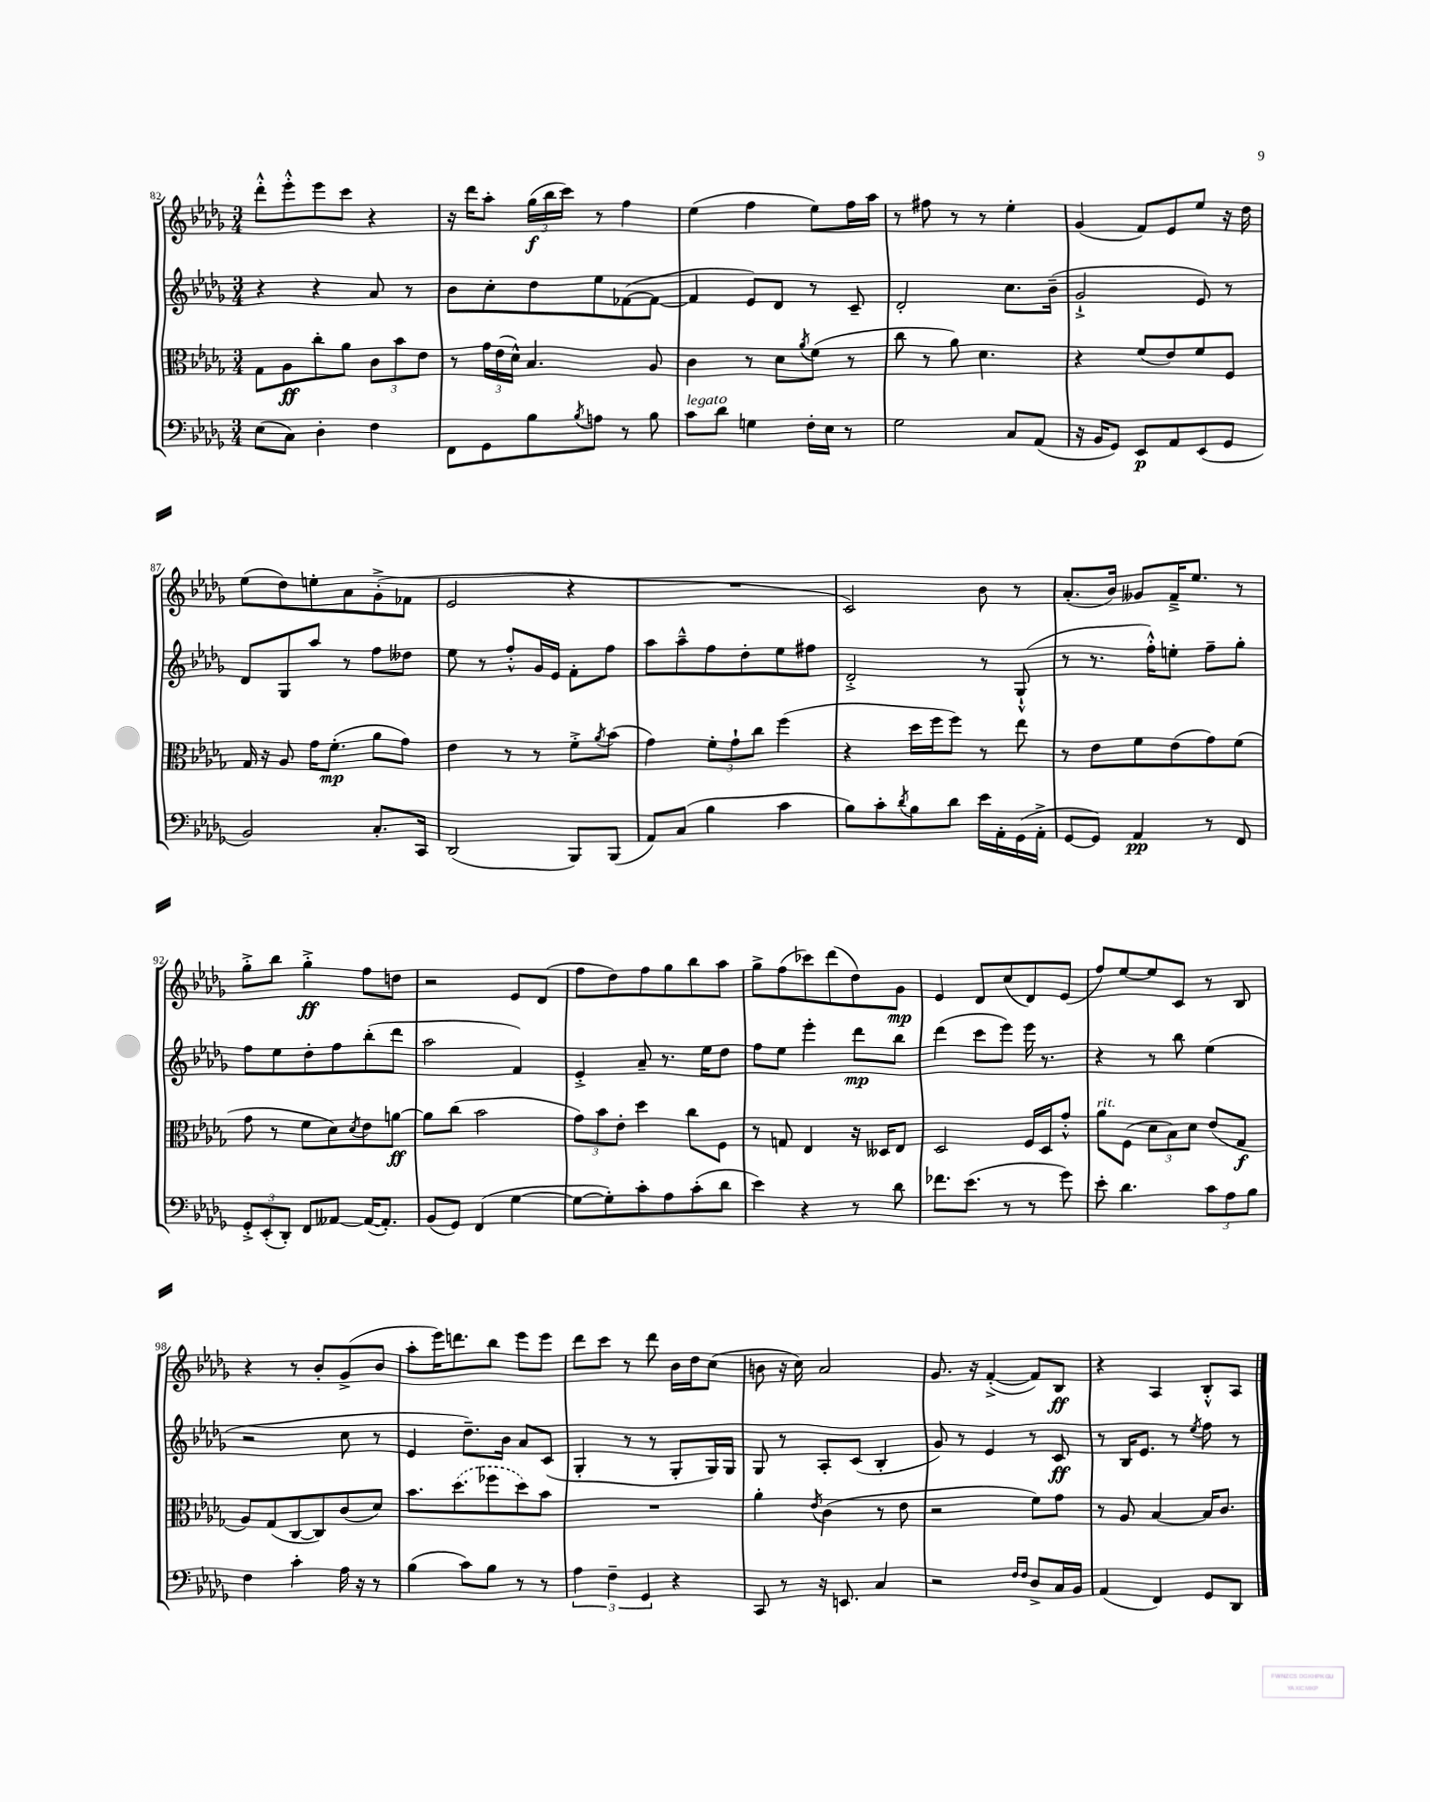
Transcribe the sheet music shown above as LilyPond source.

<<
\new StaffGroup <<
\new Staff = "s0" {
    \clef treble \key des \major \numericTimeSignature \time 3/4
    des'''8-.-^ ees'''8-.-^ ees'''8 c'''8 r4 |
    r16 des'''16 aes''8-. \tuplet 3/2 { ges''16\f( bes''16 c'''16) } r8 f''4 |
    ees''4( f''4 ees''8) f''16 aes''16 |
    r8 fis''8 r8 r8 ees''4-. |
    ges'4( f'8) ees'8 ees''8 r16 des''16 |
    ees''8( des''8) e''8-. aes'8 ges'8-.->( fes'8 |
    ees'2 r4 |
    R2. |
    c'2) bes'8 r8 |
    aes'8.-.( bes'16) geses'8 f'16---> ees''8. r8 |
    ges''8-.-> bes''8 ges''4-.->\ff f''8 d''8 |
    r2 ees'8 des'8( |
    f''8 des''8) f''8 ges''8 bes''8 aes''8 |
    ges''8-> f''8( ces'''8) des'''8( des''8) ges'8\mp |
    ees'4 des'8 c''8( des'8) ees'8( |
    f''8) ees''8~ ees''8 c'8 r8 bes8 |
    r4 r8 bes'8-. ges'8->( bes'8 |
    aes''8-. ees'''16) d'''8. bes''8 ees'''8 ees'''8 |
    des'''8 c'''8 r8 des'''8 bes'16 des''16 c''8( |
    b'8 r16 c''16) aes'2 |
    ges'8. r16 f'4~-.->( f'8) bes8\ff |
    r4 aes4 bes8-.-^ aes8 \bar "|." |
}
\new Staff = "s1" {
    \clef treble \key des \major \numericTimeSignature \time 3/4
    r4 r4 aes'8 r8 |
    bes'8 c''8-. des''8 ees''8 fes'8~( fes'8~ |
    fes'4 ees'8) des'8 r8 c'8-- |
    des'2-. c''8. bes'16--( |
    ges'2-!-> ees'8) r8 |
    des'8 ges8 aes''8 r8 f''8 deses''8 |
    ees''8 r8 f''8-.-^ ges'16 ees'16 f'8-. f''8 |
    aes''8 aes''8---^ f''8 des''8-. ees''8 fis''8 |
    des'2-.-> r8 ges8-!-^( |
    r8 r8. f''16-.-^) e''8-. f''8-- ges''8-. |
    f''8 ees''8 des''8-. f''8 bes''8-.( des'''8 |
    aes''2 f'4) |
    ees'4-.-> aes'8-- r8. ees''16 des''8 |
    f''8 ees''8 ees'''4-. des'''8\mp bes''8 |
    des'''4( c'''8 ees'''8) ees'''16 r8. |
    r4 r8 bes''8 ees''4( |
    r2 c''8 r8 |
    ees'4 des''8.--) bes'16 aes'8 c'8( |
    ges4-. r8 r8 ges8-. ges16) ges16 |
    ges8 r8 aes8-. c'8( bes4-. |
    ges'8) r8 ees'4 r8 c'8\ff |
    r8 bes16 ees'8. r8 \acciaccatura { ees''8 } f''8 r8 \bar "|." |
}
\new Staff = "s2" {
    \clef alto \key des \major \numericTimeSignature \time 3/4
    ges8 aes8\ff c''8-. aes'8 \tuplet 3/2 { c'8 bes'8 ees'8 } |
    r8 \tuplet 3/2 { ges'16 ees'16( des'16-^) } bes4. aes8 |
    c'4 r8 des'8 \acciaccatura { aes'8 } f'8( r8 |
    c''8 r8 aes'8) des'4. |
    r4 f'8( ees'8) f'8 f8 |
    ges16 r16 aes8 ges'16 f'8.-.\mp( aes'8 ges'8) |
    ees'4 r8 r8 f'8-.-> \acciaccatura { aes'8 } bes'8( |
    ges'4) \tuplet 3/2 { f'8-. ges'8-! c''8 } f''4( |
    r4 des''16 f''16 f''8) r8 ees''8 |
    r8 ees'8 f'8 ees'8( ges'8) f'8( |
    ges'8 r8 f'8 des'8) \acciaccatura { des'8 } ees'8 a'8~\ff |
    a'8 c''8( bes'2 |
    \tuplet 3/2 { ges'8) bes'8 ees'8-. } des''4 c''8 f8 |
    r8 g8 ees4 r16 deses16 ees8 |
    des2 f16 des16 ges'8-.-^ |
    aes'8^\markup { \italic "rit." } f8( \tuplet 3/2 { des'8 bes8) des'8 } ees'8( ges8\f |
    aes8) ges8( c8~ c8) c'8( des'8) |
    bes'8. \once \slurDashed des''8.( fes''8 des''8) bes'8 |
    R2. |
    aes'4-. \acciaccatura { ees'8 } c'4( r8 ees'8 |
    r2 f'8) ges'8 |
    r8 aes8 bes4~ bes16 c'8. \bar "|." |
}
\new Staff = "s3" {
    \clef bass \key des \major \numericTimeSignature \time 3/4
    ees8( c8) des4-. f4 |
    f,8 ges,8 bes8 \acciaccatura { bes8 } a8 r8 bes8 |
    c'8^\markup { \italic "legato" } des'8 g4 f16-. ees16 r8 |
    ges2 c8 aes,8( |
    r16 bes,16 ges,8) ees,8\p aes,8 ees,8( ges,8 |
    bes,2) c8.-. c,16 |
    des,2( bes,,8) bes,,8( |
    aes,8) c8( bes4 c'4 |
    bes8) c'8-. \acciaccatura { des'8 } bes8 des'8 ees'16 aes,16-. ges,16( aes,16-.-> |
    ges,8~ ges,8) aes,4\pp r8 f,8 |
    \tuplet 3/2 { ges,8-.-> ees,8-.( des,8-.) } f,8 aeses,8~ aeses,16~( aeses,8.-.) |
    bes,8( ges,8) f,4( ges4~ |
    ges8~ ges8-.) c'8-. aes8 c'8-.( des'8 |
    ees'4) r4 r8 des'8 |
    fes'8. ees'8.( r8 r8 ges'8) |
    ees'8-. des'4. \tuplet 3/2 { c'8 aes8 bes8 } |
    f4 c'4-. aes16 r16 r8 |
    bes4( c'8) bes8 r8 r8 |
    \tuplet 3/2 { aes4 f4-- ges,4 } r4 |
    c,8 r8 r16 e,8. c4 |
    r2 \grace { f16 f16 } des8-> c16 bes,16 |
    aes,4( f,4) ges,8 des,8 \bar "|." |
}
>>
>>
\layout { \context { \Score currentBarNumber = #82 } }
